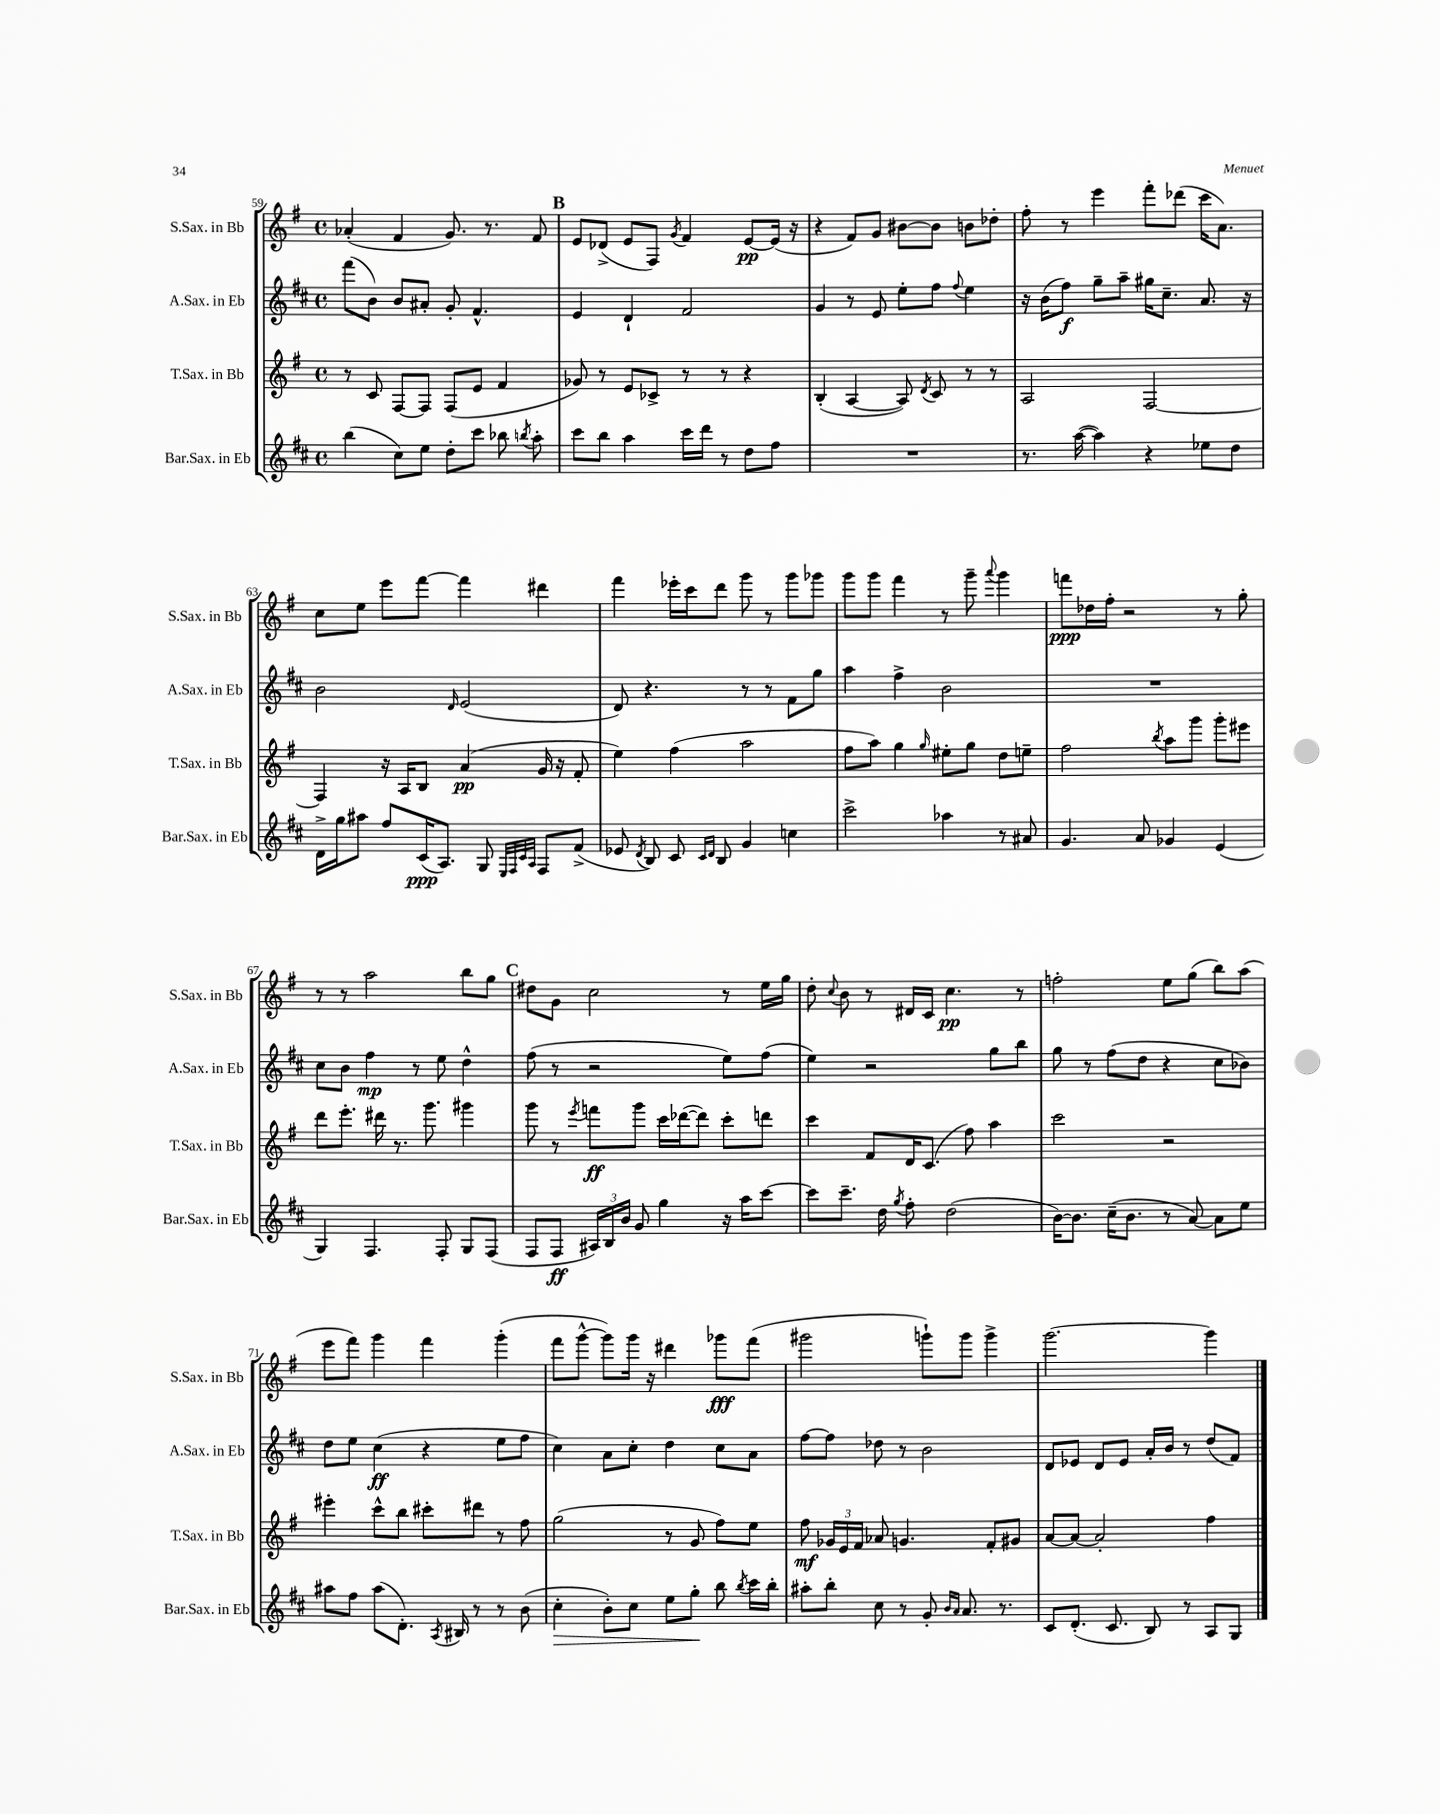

**kern	**dynam	**kern	**dynam	**kern	**dynam	**kern	**dynam
*part4	*part4	*part3	*part3	*part2	*part2	*part1	*part1
*staff4	*staff4	*staff3	*staff3	*staff2	*staff2	*staff1	*staff1
*I"Bar.Sax. in Eb	*	*I"T.Sax. in Bb	*	*I"A.Sax. in Eb	*	*I"S.Sax. in Bb	*
*I'Bar.Sax. in Eb	*	*I'T.Sax. in Bb	*	*I'A.Sax. in Eb	*	*I'S.Sax. in Bb	*
*clefG2	*	*clefG2	*	*clefG2	*	*clefG2	*
*k[f#c#]	*	*k[f#]	*	*k[f#c#]	*	*k[f#]	*
*M4/4	*	*M4/4	*	*M4/4	*	*M4/4	*
*met(c)	*	*met(c)	*	*met(c)	*	*met(c)	*
=59	=59	=59	=59	=59	=59	=59	=59
(4bb\	.	8r	.	(8fff#\L	.	(4a-X'/	.
.	.	8c/	.	8b\J)	.	.	.
8cc#\L)	.	[8F#/L	.	8b/L	.	4f#/	.
8ee\J	.	8F#/J]	.	8a#X'/J	.	.	.
8dd'\L	.	(8F#/L	.	8g'/	.	8.g/)	.
8ccc#\J	.	8e/J	.	4.f#^^/	.	.	.
.	.	.	.	.	.	8.r	.
8bb-X\	.	4f#/	.	.	.	.	.
8qbbn/	.	.	.	.	.	.	.
8aa'\	.	.	.	.	.	8f#/	.
!!LO:REH:place=s1:t=B
=60	=60	=60	=60	=60	=60	=60	=60
8ccc#\L	.	8g-X/)	.	4e/	.	8e/L	.
8bb\J	.	8r	.	.	.	(8d-X^/J	.
4aa\	.	8e/L	.	4d`/	.	8e/L	.
.	.	8c-X^/J	.	.	.	8F#/J)	.
.	.	.	.	.	.	8qg/	.
16ccc#\LL	.	8r	.	2f#/	.	4f#/	.
16ddd\JJ	.	.	.	.	.	.	.
8r	.	8r	.	.	.	.	.
8dd\L	.	4r	.	.	.	[8e/L	pp
8ff#\J	.	.	.	.	.	(16e/Jk]	.
.	.	.	.	.	.	16r	.
=61	=61	=61	=61	=61	=61	=61	=61
1r	.	(4B'/	.	4g/	.	4r	.
.	.	[4A/	.	8r	.	8f#/L)	.
.	.	.	.	8e/	.	8g/J	.
.	.	8A/])	.	8ee'\L	.	[8b#X\L	.
.	.	8qd/	.	.	.	.	.
.	.	8c/	.	8ff#\J	.	8b#\J]	.
.	.	.	.	8qqff#/	.	.	.
.	.	8r	.	4ee\	.	8bn\L	.
.	.	8r	.	.	.	8dd-X'\J	.
=62	=62	=62	=62	=62	=62	=62	=62
8.r	.	2A/	.	16r	.	8ff#'\	.
.	.	.	.	(16b\KL	.	.	.
.	.	.	.	8ff#\J)	f	8r	.
([16aa\	.	.	.	.	.	.	.
4aa\])	.	.	.	8gg~\L	.	4eee\	.
.	.	.	.	8aa~\J	.	.	.
4r	.	[2F#/	.	16gg#X\KL	.	8fff#'\L	.
.	.	.	.	8.cc#~\J	.	.	.
.	.	.	.	.	.	(8ddd-X\J	.
8ee-X\L	.	.	.	8.a/	.	16ccc\KL	.
.	.	.	.	.	.	8.a\J)	.
8dd\J	.	.	.	.	.	.	.
.	.	.	.	16r	.	.	.
!!LO:LB:g=z
=63	=63	=63	=63	=63	=63	=63	=63
16d^\LL	.	4F#/]	.	2b\	.	8cc\L	.
16gg\J	.	.	.	.	.	.	.
8aa#X\J	.	.	.	.	.	8ee\J	.
8ff#/L	.	16r	.	.	.	8eee\L	.
.	.	16A/KL	.	.	.	.	.
(16c#/K	ppp	8B/J	.	.	.	[8fff#\J	.
8.A/J)	.	.	.	.	.	.	.
.	.	.	.	16qqd/	.	.	.
.	.	(4a/	pp	(2e/	.	4fff#\]	.
8G/	.	.	.	.	.	.	.
32qqE/LLL	.	.	.	.	.	.	.
32qqF#/	.	.	.	.	.	.	.
32qqc#/	.	.	.	.	.	.	.
32qqA/JJJ	.	.	.	.	.	.	.
8F#/L	.	16g/	.	.	.	4ddd#X\	.
.	.	16r	.	.	.	.	.
(8f#^/J	.	8f#'/	.	.	.	.	.
=64	=64	=64	=64	=64	=64	=64	=64
8e-X/	.	4ee\)	.	8d/)	.	4fff#\	.
8qd/	.	.	.	.	.	.	.
8B/)	.	.	.	4.r	.	.	.
8c#/	.	(4ff#\	.	.	.	16eee-X'\LL	.
.	.	.	.	.	.	16ccc\J	.
16qqc#/LL	.	.	.	.	.	.	.
16qqd/JJ	.	.	.	.	.	.	.
8B/	.	.	.	.	.	8ddd\J	.
4g/	.	2aa\	.	8r	.	8ggg\	.
.	.	.	.	8r	.	8r	.
4ccn\	.	.	.	8f#\L	.	8ggg\L	.
.	.	.	.	8gg\J	.	8ggg-X\J	.
=65	=65	=65	=65	=65	=65	=65	=65
2ccc#^\	.	8ff#\L	.	4aa\	.	8ggg\L	.
.	.	8aa\J)	.	.	.	8ggg\J	.
.	.	4gg\	.	4ff#^\	.	4fff#\	.
.	.	16qqgg/	.	.	.	.	.
4aa-X\	.	8ee#X'\L	.	2b\	.	8r	.
.	.	8gg\J	.	.	.	8ggg~\	.
.	.	.	.	.	.	8qqaaa/	.
8r	.	8dd\L	.	.	.	4ggg\	.
8a#X/	.	8een~\J	.	.	.	.	.
=66	=66	=66	=66	=66	=66	=66	=66
4.g/	.	2ff#\	.	1r	.	8fffn\L	ppp
.	.	.	.	.	.	16dd-X\L	.
.	.	.	.	.	.	16ff#'\JJ	.
.	.	.	.	.	.	2r	.
8a/	.	.	.	.	.	.	.
.	.	8qbb/	.	.	.	.	.
4g-X/	.	8aa\L	.	.	.	.	.
.	.	8ggg\J	.	.	.	.	.
(4e/	.	8ggg'\L	.	.	.	8r	.
.	.	8eee#X\J	.	.	.	8gg'\	.
!!LO:LB:g=z
=67	=67	=67	=67	=67	=67	=67	=67
4G/)	.	8ddd\L	.	8cc#\L	.	8r	.
.	.	8.eee'\J	.	8b\J	.	8r	.
4.F#/	.	.	.	4ff#\	mp	2aa\	.
.	.	16ddd#X\	.	.	.	.	.
.	.	8.r	.	.	.	.	.
.	.	.	.	8r	.	.	.
.	.	8.ggg\	.	.	.	.	.
8F#'/	.	.	.	8ee\	.	.	.
8G/L	.	4ggg#X\	.	4dd^^\	.	8bb\L	.
(8F#/J	.	.	.	.	.	8gg\J	.
!!LO:REH:place=s1:t=C
=68	=68	=68	=68	=68	=68	=68	=68
8F#/L	.	8ggg\	.	(8ff#\	.	8dd#X\L	.
8F#/J	ff	8r	.	8r	.	8g\J	.
.	.	8qeee/	.	.	.	.	.
24A#X/LL)	.	8fffn\L	ff	2r	.	2cc\	.
24B/	.	.	.	.	.	.	.
24b/JJ	.	.	.	.	.	.	.
8g/	.	8ggg\J	.	.	.	.	.
4gg\	.	16ccc\LL	.	.	.	.	.
.	.	([16ddd-X\J	.	.	.	.	.
.	.	8ddd-\J])	.	.	.	.	.
16r	.	8ccc'\L	.	8ee\L)	.	8r	.
16aa\KL	.	.	.	.	.	.	.
[8ccc#\J	.	8dddn\J	.	(8ff#\J	.	16ee\LL	.
.	.	.	.	.	.	16gg\JJ	.
=69	=69	=69	=69	=69	=69	=69	=69
8ccc#\L]	.	4ccc\	.	4ee\)	.	8dd'\	.
.	.	.	.	.	.	8qqcc/	.
8.ccc#~\J	.	.	.	.	.	8b\	.
.	.	8f#/L	.	2r	.	8r	.
16dd\	.	.	.	.	.	.	.
8qgg/	.	.	.	.	.	.	.
8ff#'\	.	16d/K	.	.	.	16d#X/LL	.
.	.	(8.c/J	.	.	.	16c/JJ	.
(2dd\	.	.	.	.	.	4.cc\	pp
.	.	8ff#\)	.	.	.	.	.
.	.	4aa\	.	8gg\L	.	.	.
.	.	.	.	8bb\J	.	8r	.
=70	=70	=70	=70	=70	=70	=70	=70
[16b\KL)	.	2ccc\	.	8gg\	.	2ffn'\	.
8.b\J]	.	.	.	.	.	.	.
.	.	.	.	8r	.	.	.
(16cc#~\KL	.	.	.	(8ff#\L	.	.	.
8.b\J	.	.	.	.	.	.	.
.	.	.	.	8dd\J	.	.	.
8r	.	2r	.	4r	.	8ee\L	.
[8a/)	.	.	.	.	.	(8gg\J	.
8a\L]	.	.	.	8cc#\L	.	8bb\L)	.
8ee\J	.	.	.	8b-X\J)	.	(8aa\J	.
!!LO:LB:g=z
=71	=71	=71	=71	=71	=71	=71	=71
8aa#X\L	.	4eee#X'\	.	8dd\L	.	8eee\L	.
8ff#\J	.	.	.	8ee\J	.	8fff#\J)	.
(8aa#\L	.	8ccc^^\L	.	(4cc#\	ff	4ggg\	.
8.d'\J)	.	8bb\J	.	.	.	.	.
.	.	8ccc#X'\L	.	4r	.	4fff#\	.
8qA/	.	.	.	.	.	.	.
16B#X/	.	.	.	.	.	.	.
8r	.	8ddd#X\J	.	.	.	.	.
8r	.	8r	.	8ee\L	.	(4ggg'\	.
(8b\	.	8ff#\	.	8ff#\J	.	.	.
=72	=72	=72	=72	=72	=72	=72	=72
!	!LO:HP:b	!	!	!	!	!	!
4cc#'\	>	(2gg\	.	4cc#\)	.	8fff#\L	.
.	.	.	.	.	.	[8ggg^^\J	.
8b'\L)	.	.	.	8a\L	.	8ggg\L])	.
8cc#\J	.	.	.	8cc#'\J	.	16ggg\Jk	.
.	.	.	.	.	.	16r	.
8ee\L	.	8r	.	4dd\	.	4ddd#X\	.
8gg'\J	.	8g/	.	.	.	.	.
8bb\	]	8ff#\L)	.	8cc#\L	.	8ggg-X\L	fff
8qbb/	.	.	.	.	.	.	.
16ccc#\LL	.	8ee\J	.	8a\J	.	(8fff#\J	.
16bb'\JJ	.	.	.	.	.	.	.
=73	=73	=73	=73	=73	=73	=73	=73
8aa#X'\L	.	8ff#\	mf	[8ff#\L	.	2ggg#X\	.
8bb'\J	.	24g-X/LL	.	8ff#\J]	.	.	.
.	.	24e/	.	.	.	.	.
.	.	24f#/JJ	.	.	.	.	.
8cc#\	.	8a-X/	.	8dd-X\	.	.	.
8r	.	4.gn/	.	8r	.	.	.
8g'/	.	.	.	2b\	.	8gggn`\L)	.
16qqb/LL	.	.	.	.	.	.	.
16qqa/JJ	.	.	.	.	.	.	.
8.a/	.	.	.	.	.	8ggg\J	.
.	.	8f#'/L	.	.	.	4ggg^\	.
8.r	.	.	.	.	.	.	.
.	.	8g#X/J	.	.	.	.	.
=74	=74	=74	=74	=74	=74	=74	=74
8c#/L	.	[8a/L	.	8d/L	.	[2.ggg\	.
(8.d'/J	.	8a/J_	.	8e-X/J	.	.	.
.	.	2a'/]	.	8d/L	.	.	.
8.c#/	.	.	.	.	.	.	.
.	.	.	.	8e-/J	.	.	.
8B/)	.	.	.	16a'/LL	.	.	.
.	.	.	.	16b/JJ	.	.	.
8r	.	.	.	8r	.	.	.
8A/L	.	4ff#\	.	(8dd/L	.	4ggg\]	.
8G/J	.	.	.	8f#/J)	.	.	.
==	==	==	==	==	==	==	==
*-	*-	*-	*-	*-	*-	*-	*-
